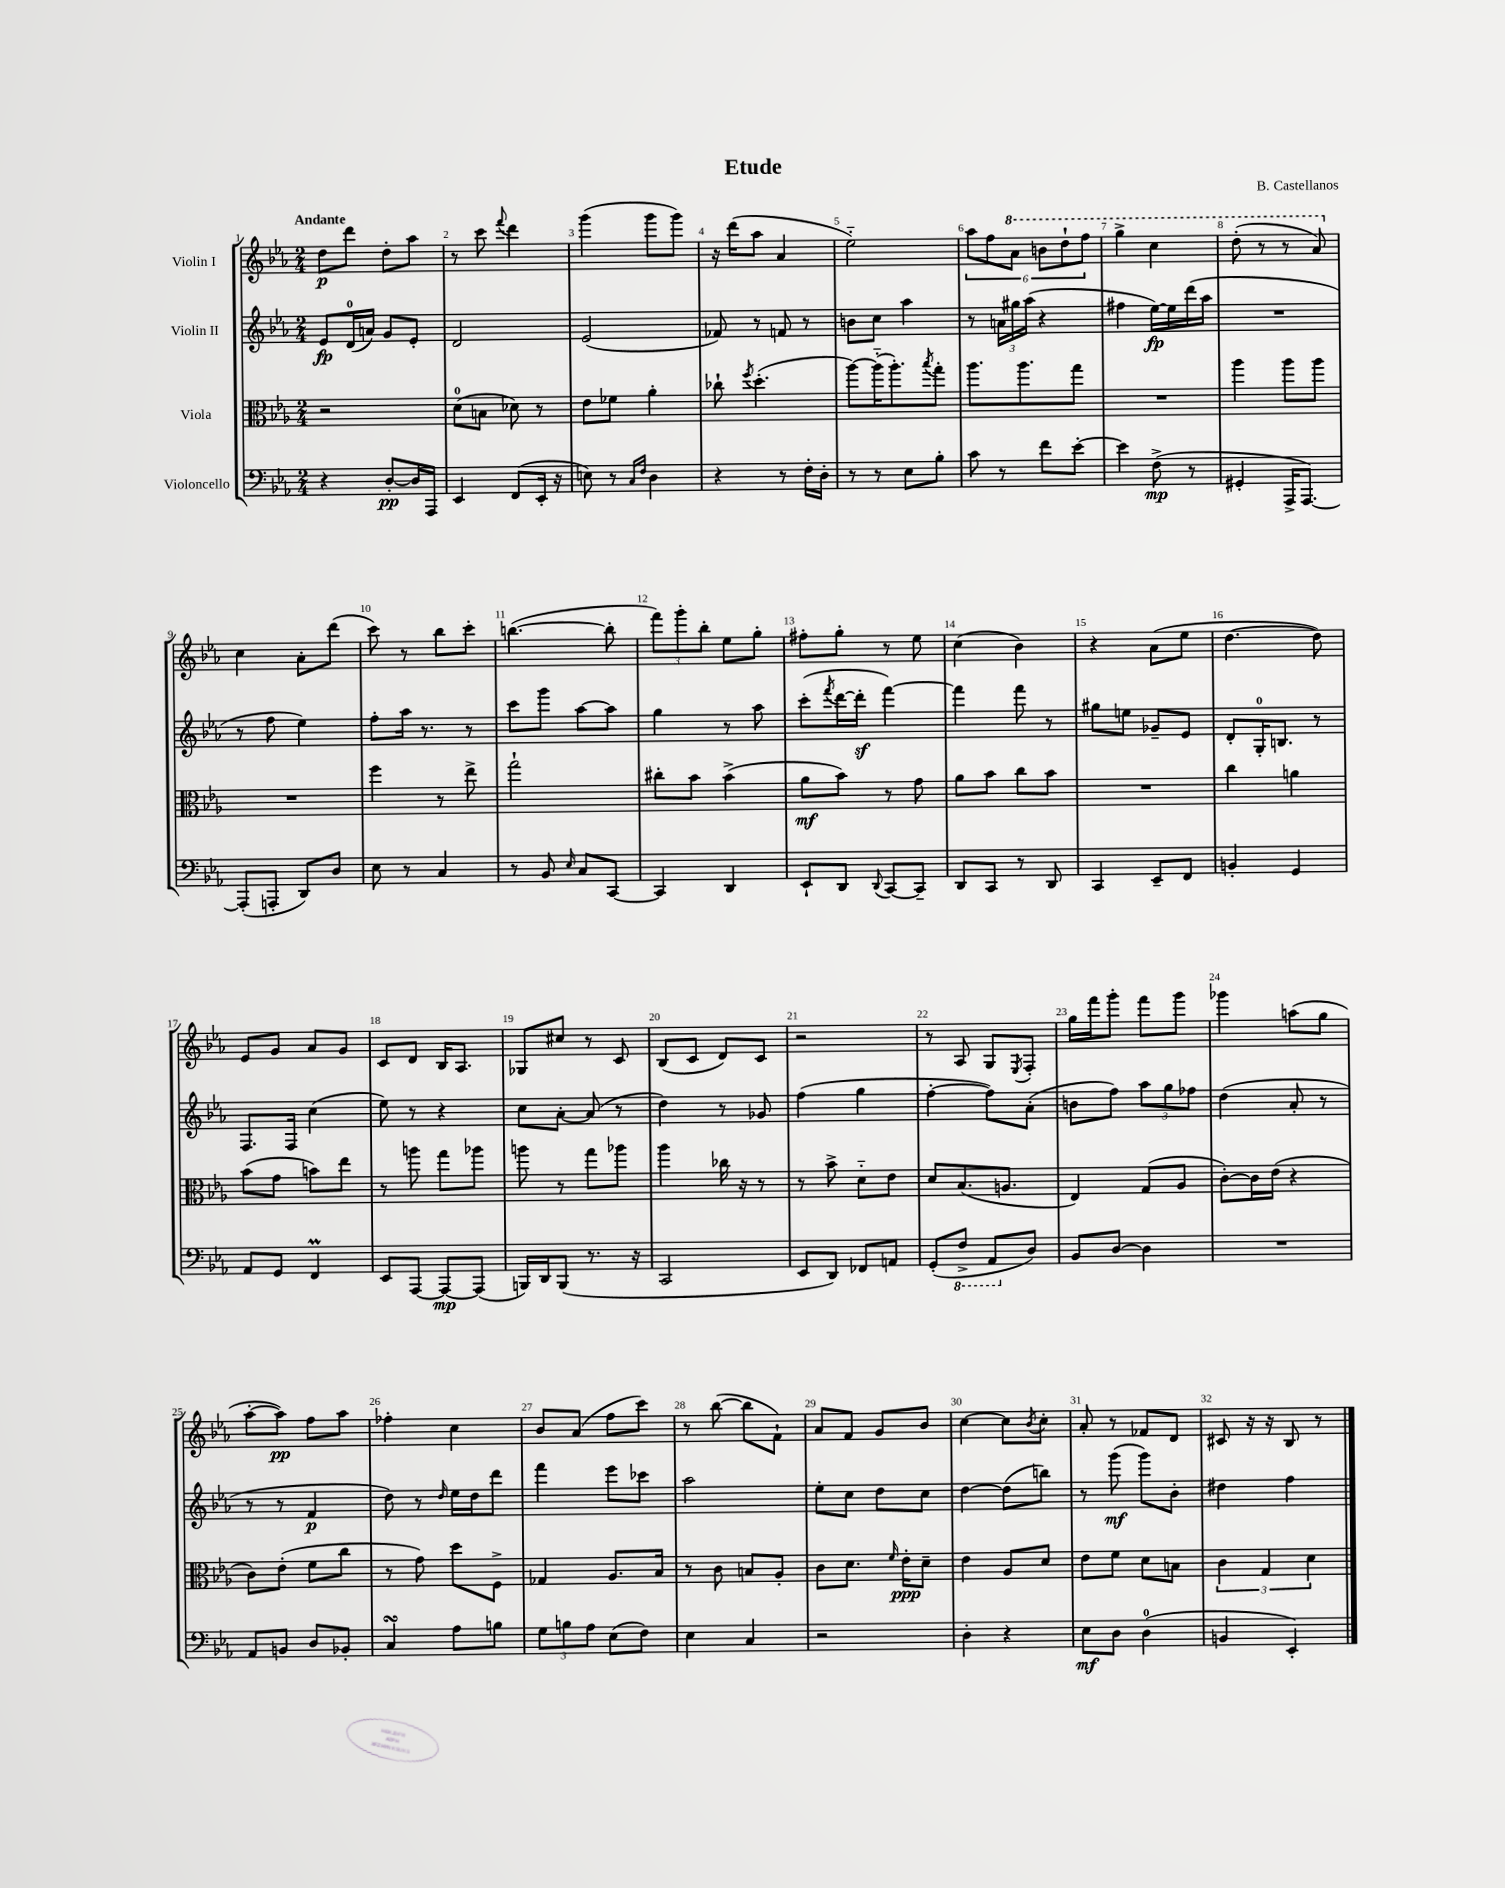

**kern	**kern	**kern	**kern
*staff4	*staff3	*staff2	*staff1
*clefF4	*clefC3	*clefG2	*clefG2
*k[b-e-a-]	*k[b-e-a-]	*k[b-e-a-]	*k[b-e-a-]
*M2/4	*M2/4	*M2/4	*M2/4
4r	2r	8e-	8dd
.	.	(16d	8ddd
.	.	16a)	.
[8D'	.	8g	8dd'
16D]	.	8e-'	8aa-
16AAA-	.	.	.
=	=	=	=
4EE-	(8d	2d	8r
.	8B	.	8ccc
.	.	.	8qqfff
(8FF	8d-)	.	4ddd
16EE-'	8r	.	.
16r	.	.	.
=	=	=	=
8E)	8e-	(2e-	(4ggg
8r	8f-	.	.
16qqC	.	.	.
16qqF	.	.	.
4D	4a-'	.	8ggg
.	.	.	8ggg)
=	=	=	=
4r	8cc-`	8f-)	16r
.	.	.	(16ddd
.	8qff	.	.
.	(4.dd'	8r	8aa-
8r	.	8f	4a-
16F'	.	8r	.
16D'	.	.	.
=	=	=	=
8r	[8aa-)	8b	2ee-'~)
8r	(16aa-'~]	8cc	.
.	8.aa-')	.	.
8E-	.	4aa-	.
.	8qbb-	.	.
8B-'	8gg'	.	.
=	=	=	=
8c	8.aa-	8r	12aa-
.	.	.	12ff
8r	.	24a	.
.	.	24gg#	12aa-
.	8.aa-	.	.
.	.	(24aa-	.
8f	.	4r	12bb
.	.	.	12ddd`
[8e-'	8gg	.	.
.	.	.	12fff
=	=	=	=
4e-]	2r	4ff#	4ggg^
(8F^	.	[16ee-)	4ccc
.	.	16ee-]	.
8r	.	(16ddd	.
.	.	16aa-	.
=	=	=	=
4GG#'	4aa-	2r	(8ddd'
.	.	.	8r
16AAA-^	8aa-	.	8r
[8.AAA-)	.	.	.
.	8aa-	.	8aa-)
=	=	=	=
(8AAA-']	2r	8r	4cc
8AAA'	.	8ff	.
8DD)	.	4ee-)	8a-'
8D	.	.	(8ddd
=	=	=	=
8E-	4ff	8ff'	8ccc)
8r	.	16aa-	8r
.	.	8.r	.
4C	8r	.	8bb-
.	8ee-^	8r	8ccc'
=	=	=	=
8r	2gg`	8ccc	([4.bb
8BB-	.	8ggg	.
16qqE-	.	.	.
8C	.	[8aa-	.
[8CC	.	8aa-]	8bb']
=	=	=	=
4CC]	8cc#'	4gg	12fff)
.	.	.	12ggg'
.	8b-	.	.
.	.	.	12bb-'
4DD	(4b-^	8r	8ee-
.	.	8aa-	8gg'
=	=	=	=
8EE-`	8a-	(8ccc'	8ff#'
.	.	8qfff	.
8DD	8b-)	[16ddd	8gg'
.	.	16ddd']	.
8qqDD	.	.	.
[8CC	8r	[4fff)	8r
8CC~]	8g	.	8ee-
=	=	=	=
8DD	8a-	4fff]	(4cc
8CC	8b-	.	.
8r	8cc	8fff	4b-)
8DD	8b-	8r	.
=	=	=	=
4CC	2r	8gg#	4r
.	.	8ee	.
8EE-~	.	8g-~	(8a-
8FF	.	8e-	8ee-
=	=	=	=
4BB'	4cc	8d'	[4.dd
.	.	16G'	.
.	.	8.B	.
4GG	4a	.	.
.	.	8r	8dd])
=	=	=	=
8AA-	(8b-	8.F	8e-
8GG	8g	.	8g
.	.	16F	.
4FF	8b)	(4cc	8a-
.	8ee-	.	8g
=	=	=	=
8EE-	8r	8ee-)	8c
[8AAA-	8aa	8r	8d
8AAA-_	8gg	4r	16B-
.	.	.	8.A-
(8AAA-]	8aa-	.	.
=	=	=	=
16BBB)	8aa	8cc	8G-
16DD	.	.	.
(8BBB	8r	[8a-'	8cc#
8.r	8gg	(8a-]	8r
.	8aa-	8r	8c
16r	.	.	.
=	=	=	=
2CC	4aa-	4dd)	(8B-
.	.	.	8c
.	16cc-	8r	8d)
.	16r	.	.
.	8r	8g-	8c
=	=	=	=
8EE-	8r	(4ff	2r
8DD)	8b-^	.	.
8FF-	8d'~	4gg	.
8AA	8e-	.	.
=	=	=	=
(8GG'	8d	[4ff'	8r
8FF^	(8.B-	.	8A-
8AAA-	.	8ff])	8G
.	8.A	.	.
.	.	.	8qE-
8D)	.	(8a-'	8F'
=	=	=	=
8BB-	4E-)	8b	16gg
.	.	.	16fff
[8D	.	8ff)	8ggg'
4D]	(8G	12aa-	8fff
.	.	12gg	.
.	8A-	.	8ggg
.	.	12ff-	.
=	=	=	=
2r	[8c')	(4dd	4ggg-
.	16c]	.	.
.	(16e-	.	.
.	4r	8a-'	(8aa
.	.	8r	8gg
=	=	=	=
8AA-	8c)	8r	[8aa-'
8BB	(8e-'	8r	8aa-])
8D	8f	4f	8ff
8BB-'	8cc	.	8aa-
=	=	=	=
4C	8r	8dd)	4ff-'
.	8g)	8r	.
.	.	16qqdd	.
8A-	8dd	16ee-	4cc
.	.	16dd	.
8B	8F^	8ddd	.
=	=	=	=
12G	4G-	4fff	8b-
12B	.	.	.
.	.	.	(8a-
12A-	.	.	.
(8E-	8.A-	8eee-	8ff
8F)	.	8ccc-	8ccc)
.	16B-	.	.
=	=	=	=
4E-	8r	2aa-	8r
.	8c	.	([8bb-
4C	8B	.	8bb-]
.	8A-'	.	8f`)
=	=	=	=
2r	8c	8ee-'	8a-
.	8.d	8cc	8f
.	.	8dd	8g
.	16qqf	.	.
.	16e-'	.	.
.	8d~	8cc	8b-
=	=	=	=
4D'	4e-	[4dd	[4cc
4r	8A-	(8dd]	8cc]
.	.	.	8qb-
.	8d	8bb)	8cc'
=	=	=	=
8E-	8e-	8r	8a-'
8D	8f	(8ggg	8r
(4D	8d	8ggg)	8f-
.	8B	8b-'	8d
=	=	=	=
4BB	6c	4dd#	8c#
.	.	.	16r
.	6G	.	.
.	.	.	16r
4EE-')	.	4ff	8B-
.	6d	.	.
.	.	.	8r
==	==	==	==
*-	*-	*-	*-
